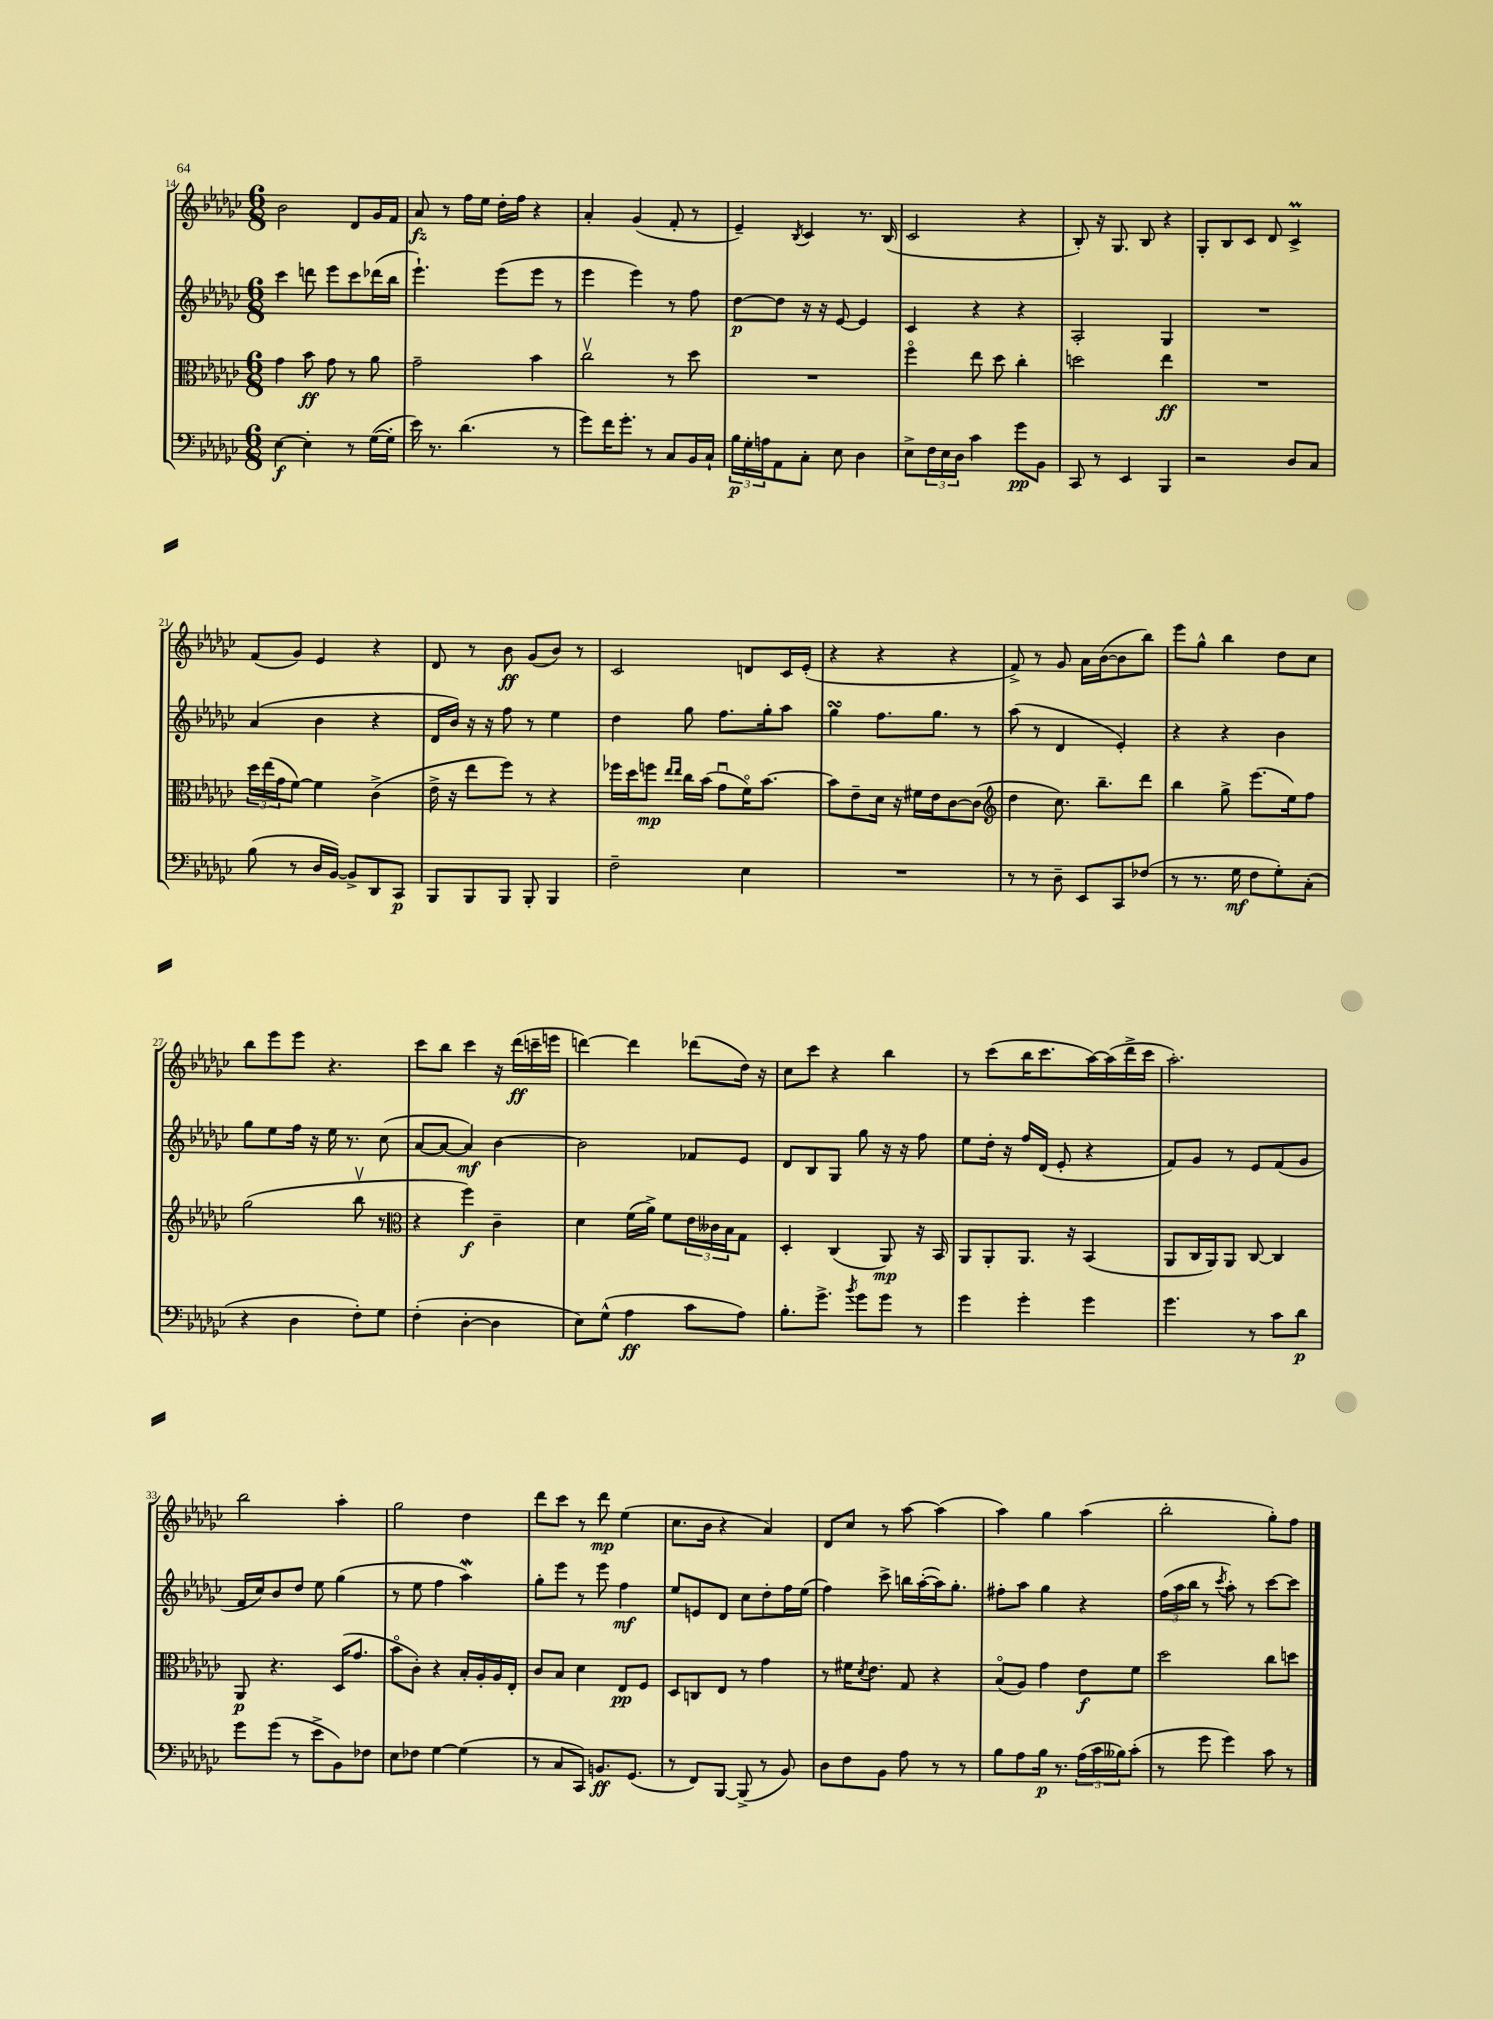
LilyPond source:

<<
\new StaffGroup <<
\new Staff = "s0" {
    \clef treble \key ges \major \numericTimeSignature \time 6/8
    bes'2 des'8 ges'16 f'16 |
    aes'8\fz r8 f''16 ees''16 des''16-. f''16 r4 |
    aes'4-. ges'4( f'8-. r8 |
    ees'4--) \acciaccatura { bes8 } ces'4 r8. bes16( |
    ces'2 r4 |
    bes8-.) r16 ges8. bes8 r4 |
    ges8-. bes8 ces'8 des'8 ces'4->\prall |
    f'8( ges'8) ees'4 r4 |
    des'8 r8 bes'8\ff ges'8( bes'8) r8 |
    ces'2 d'8 ces'16 ees'16-.( |
    r4 r4 r4 |
    f'8->) r8 ges'8 aes'16 bes'16~( bes'8 bes''8) |
    ees'''8 ges''8-^ bes''4 des''8 ces''8 |
    bes''8 ees'''8 ees'''8 r4. |
    ces'''8 bes''8 ces'''4 r16 des'''16\ff( c'''16-- e'''16 |
    d'''4~) d'''4 des'''8( des''16) r16 |
    ces''8 ces'''8 r4 bes''4 |
    r8 ces'''8( bes''16 ces'''8. aes''16~) aes''16( des'''16-> ces'''16 |
    aes''2.-.) |
    bes''2 aes''4-. |
    ges''2 des''4 |
    des'''8 ces'''8 r8 des'''8\mp ees''4( |
    ces''8. bes'16 r4 aes'4) |
    des'8 ces''8 r8 aes''8~ aes''4( |
    aes''4) ges''4 aes''4( |
    bes''2-. ges''8-.) f''8 \bar "|." |
}
\new Staff = "s1" {
    \clef treble \key ges \major \numericTimeSignature \time 6/8
    ces'''4 d'''8 ees'''8 ces'''8 des'''16( bes''16 |
    ees'''4.-!) ees'''8( ees'''8 r8 |
    ees'''4 ees'''4) r8 f''8 |
    des''8~\p des''8 r16 r16 ees'8~ ees'4 |
    ces'4 r4 r4 |
    aes2-. ges4 |
    R2. |
    aes'4( bes'4 r4 |
    des'16 bes'16) r16 r16 f''8 r8 ees''4 |
    des''4 ges''8 f''8. ges''16-. aes''8 |
    ges''4\turn f''8. ges''8. r8 |
    aes''8( r8 des'4 ees'4-.) |
    r4 r4 bes'4 |
    ges''8 ees''8 f''16 r16 ees''16 r8. ces''8( |
    aes'8~ aes'8~ aes'4\mf) bes'4~ |
    bes'2 fes'8 ees'8 |
    des'8 bes8 ges8 ges''8 r16 r16 f''8 |
    ees''8 des''16-. r16 f''16 des'16( ees'8-. r4 |
    f'8) ges'8 r8 ees'8 f'8( ges'8 |
    f'16 ces''16) bes'8 des''8 ees''8 ges''4( |
    r8 ees''8 f''4 aes''4\mordent) |
    ges''8-. ees'''8 r8 ees'''8 f''4\mf |
    ees''8 e'8 des'8 ces''8 des''8-. f''16 ees''16( |
    f''4) ces'''8-> b''16 aes''16~-.( aes''16) ges''8.-. |
    fis''8-. aes''8 ges''4 r4 |
    \tuplet 3/2 { f''16( aes''16 bes''16 } r8 \acciaccatura { ces'''8 } aes''8-.) r8 ces'''8~ ces'''8 \bar "|." |
}
\new Staff = "s2" {
    \clef alto \key ges \major \numericTimeSignature \time 6/8
    ges'4 bes'8\ff ges'8 r8 aes'8 |
    ges'2-- bes'4 |
    ces''2\upbow r8 des''8 |
    R2. |
    f''4\flageolet ees''8 des''8 ces''4-. |
    d''2 ees''4\ff |
    R2. |
    \tuplet 3/2 { des''16 ees''16( ges'16 } f'8~) f'4 ces'4->( |
    ees'16-> r16 ees''8 f''8) r8 r4 |
    fes''16 des''16 f''8\mp \grace { ees''16 ees''16 } ces''16 bes'16( ges'8\downbow f'16\flageolet) bes'8.~ |
    bes'8 ees'8-- des'16 r16 fis'16 ees'16 ces'8~ ces'8( |
    \clef treble des''4 ces''8.) bes''8.-- des'''8 |
    bes''4 ges''8-> ees'''8.( ees''16) f''8 |
    ges''2( bes''8\upbow r8 |
    \clef alto r4 f''4\f) ces'4-- |
    des'4 f'16( aes'16->) f'8 \tuplet 3/2 { ees'16 ceses'16 bes16 } ges8 |
    des4-. ces4( aes,8\mp) r16 bes,16 |
    aes,8 aes,8-. aes,8. r16 bes,4( |
    aes,8 ces16 aes,16) aes,8 ces8~ ces4 |
    aes,8\p r4. des16( ges'8. |
    bes'8\flageolet ces'8-.) r4 bes16-. aes16-. aes16 ees16-. |
    ces'8 bes8 des'4 ees8\pp f8 |
    des8 c8 ees8 r8 ges'4 |
    r8 fis'16 \acciaccatura { des'8 } ees'8. ges8 r4 |
    bes8\flageolet( aes8) ges'4 ees'8\f f'8 |
    des''2 ces''8 d''8 \bar "|." |
}
\new Staff = "s3" {
    \clef bass \key ges \major \numericTimeSignature \time 6/8
    ees4~\f ees4-. r8 ges16~( ges16-. |
    ees'16) r8. des'4.( r8 |
    ges'8) f'16 ges'8.-. r8 ces8 bes,16 ces16-! |
    \tuplet 3/2 { bes16\p ges16-. a16 } aes,8 ces8-. ees8 des4 |
    ees8-> \tuplet 3/2 { f16 ees16 des16 } ces'4 ges'8\pp bes,8 |
    ces,8 r8 ees,4 bes,,4 |
    r2 des8 ces8 |
    bes8( r8 des16 bes,16~) bes,8-> des,8 ces,8\p |
    bes,,8 bes,,8 bes,,8 bes,,8-. bes,,4 |
    f2-- ees4 |
    R2. |
    r8 r8 des8-- ees,8 ces,8 fes8( |
    r8 r8. ges16\mf f8 ges8-.) ces8-.( |
    r4 des4 f8-.) ges8 |
    f4-.( des4~-. des4 |
    ees8) ges8-^( aes4\ff ces'8 aes8) |
    bes8.-. ges'8.-> \acciaccatura { bes'8 } ges'8 ges'8 r8 |
    ges'4 ges'4-. ges'4 |
    ges'4. r8 ces'8 des'8\p |
    ges'8 ges'8( r8 ees'8-> bes,8) fes8 |
    ees8 fes8 ges4~ ges4( |
    r8 ces8 ces,8) b,8.\ff ges,8.( |
    r8 f,8) bes,,8~ bes,,8->( r8 bes,8) |
    des8 f8 bes,8 aes8 r8 r8 |
    bes8 aes8 bes16\p r8. \tuplet 3/2 { aes16( ces'16 beses16) } ces'8-.( |
    r8 ges'8 ges'4) ces'8 r8 \bar "|." |
}
>>
>>
\layout { \context { \Score currentBarNumber = #14 } }
